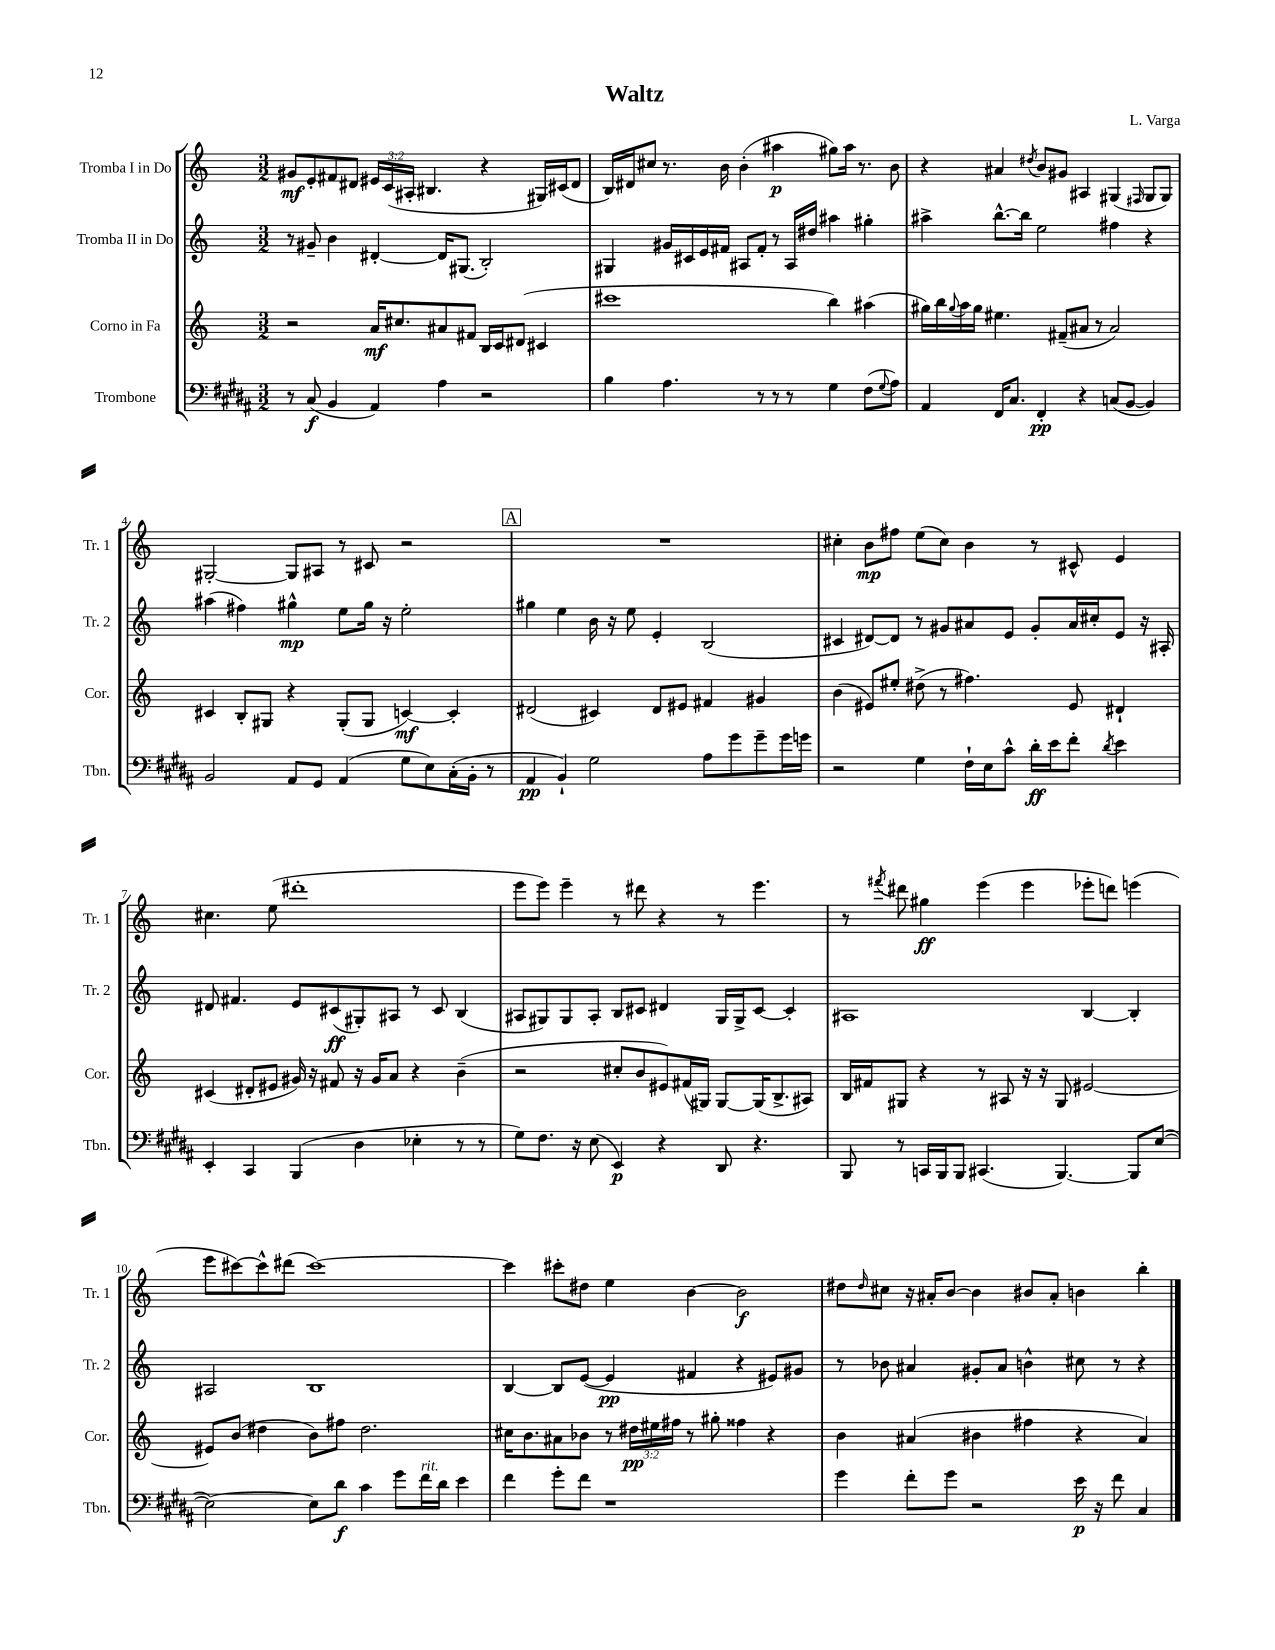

**kern	**kern	**kern	**kern
*staff4	*staff3	*staff2	*staff1
*clefF4	*clefG2	*clefG2	*clefG2
*k[f#c#g#d#a#]	*k[]	*k[]	*k[]
*M3/2	*M3/2	*M3/2	*M3/2
8r	2r	8r	8g#
(8C#	.	8g#~	8e'
4BB	.	4b	8f#
.	.	.	8d#
4AA#)	16a	[4d#'	24e#
.	.	.	(24c
.	8.cc#	.	.
.	.	.	24A#'
.	.	.	4.B#
4A#	8a#	16d#]	.
.	.	(8.G#	.
.	8f#	.	.
2r	16B	2B')	4r
.	16c	.	.
.	(8d#	.	.
.	4c#	.	16G#)
.	.	.	(16c#
.	.	.	8d#
=	=	=	=
4B	1ccc#	4G#	16B)
.	.	.	16d#
.	.	.	8cc#
4.A#	.	16g#	8.r
.	.	16c#	.
.	.	16e	.
.	.	16f#	16b
.	.	8A#	(4b'
8r	.	8f#'	.
8r	.	8r	4aa#
8r	.	16A#	.
.	.	16dd#	.
4G#	4bb)	4aa#	8gg#)
.	.	.	16aa#
.	.	.	8.r
(8F#	(4aa#	4gg#'	.
8qqG#	.	.	.
8A#)	.	.	8b
=	=	=	=
4AA#	16gg#)	4aa#^	4r
.	16bb	.	.
.	8qqgg#	.	.
.	16aa	.	.
.	16gg#	.	.
16FF#	4.ee#	[8.bb^^	4a#
8.C#	.	.	.
.	.	16bb]	.
.	.	.	8qdd#
4FF#'	.	2ee	8b
.	(8f#~	.	8g#
4r	8a#	.	4A#
.	8r	.	.
(8C	2a#)	4ff#	(4G#
[8BB	.	.	.
.	.	.	16qqF#
4BB])	.	4r	8G#
.	.	.	8G#)
=	=	=	=
2BB	4c#	(4aa#	[2G#'
.	8B'	4ff#)	.
.	8G#	.	.
8AA#	4r	4gg#^^	8G#]
8GG#	.	.	8A#
(4AA#	(8G#'	8ee	8r
.	8G#	16gg#	8c#
.	.	16r	.
8G#	[4c)	2ee'	2r
8E)	.	.	.
(16C#'	4c']	.	.
16BB'	.	.	.
8r	.	.	.
=	=	=	=
4AA#	(2d#	4gg#	1.r
4BB`)	.	4ee	.
2G#	4c#)	16b	.
.	.	16r	.
.	.	8ee	.
.	8d#	4e'	.
.	8e#	.	.
8A#	4f#	(2B	.
8g#	.	.	.
8g#~	4g#	.	.
16g#	.	.	.
16g	.	.	.
=	=	=	=
2r	(4b	4c#	4cc#'
.	8e#)	[8d#)	8b
.	8ee#'	8d#]	8ff#
4G#	(8dd#^	8r	(8ee
.	8r	8g#	8cc#)
16F#`	4.ff#)	8a#	4b
16E	.	.	.
8c#^^	.	8e	.
16d#'	.	8g#'	8r
16e	.	.	.
8f#'	8e#	16a#	8c#^^
.	.	16cc#'	.
8qd#	.	.	.
4e	4d#`	8e	4e
.	.	16r	.
.	.	16A#'	.
=	=	=	=
4EE'	(4c#	8d#	4.cc#
.	.	4.f#	.
4CC#	8d#'	.	.
.	8e#	.	(8ee
(4BBB	16g#)	8e	1ddd#'
.	16r	.	.
.	8f#	(8c#	.
4D#	16r	8G#')	.
.	16g#	.	.
.	8a	8A#	.
4E-'	4r	8r	.
.	.	8c#	.
8r	(4b~	(4B	.
8r	.	.	.
=	=	=	=
8G#)	2r	8A#	8eee
8.F#	.	8G#)	8eee)
.	.	8G#	4eee~
16r	.	.	.
(8E	.	8A#'	.
4EE)	8cc#'	8B	8r
.	8b	8c#	8ddd#
4r	8e#)	4d#	4r
.	(16f#	.	.
.	16G#)	.	.
8DD#	[8G#	16G#	8r
.	.	16G#^	.
4.r	(16G#]	[8c#	4.eee
.	8.B^	.	.
.	.	4c#']	.
.	8A#)	.	.
=	=	=	=
8BBB	16B	1A#	8r
.	16f#	.	.
.	.	.	8qfff#
8r	8G#	.	8ddd#
16CC	4r	.	4gg#
16BBB	.	.	.
8BBB	.	.	.
(4.CC#	8r	.	(4eee
.	8A#	.	.
.	16r	.	4eee
.	16r	.	.
[4.BBB)	8G#	.	.
.	[2e#	[4B	8eee-'
.	.	.	8ddd)
8BBB]	.	4B']	(4eee
([8E	.	.	.
=	=	=	=
2E_)	8e#]	2A#	8eee
.	(8b	.	[8ccc#)
.	4dd#	.	8ccc#^^]
.	.	.	(8ddd#
8E]	8b)	1B	[1ccc#)
8d#	8ff#	.	.
4c#	2.dd#	.	.
8g#	.	.	.
16f#	.	.	.
16d#	.	.	.
4e	.	.	.
=	=	=	=
4f#	16cc#	[4B	4ccc#]
.	8.b	.	.
8g#'	8a#	8B]	8ccc#'
8f#	8b-	([8e	8dd#
1r	8r	4e]	4ee
.	24dd#	.	.
.	24ee#	.	.
.	24ff#	.	.
.	8r	4f#	[4b
.	8gg#'	.	.
.	4ff##	4r	2b]
.	4r	8e#)	.
.	.	8g#	.
=	=	=	=
4g#	4b	8r	8dd#
.	.	.	16qqdd#
.	.	8b-	8cc#
8f#'	(4a#	4a#	16r
.	.	.	16a#'
8g#	.	.	[8b
2r	4b#	8g#'	4b]
.	.	8a#	.
.	4ff#	4b^^	8b#
.	.	.	8a#'
16e	4r	8cc#	4b
16r	.	.	.
8f#	.	8r	.
4C#	4a#)	4r	4bb'
==	==	==	==
*-	*-	*-	*-
